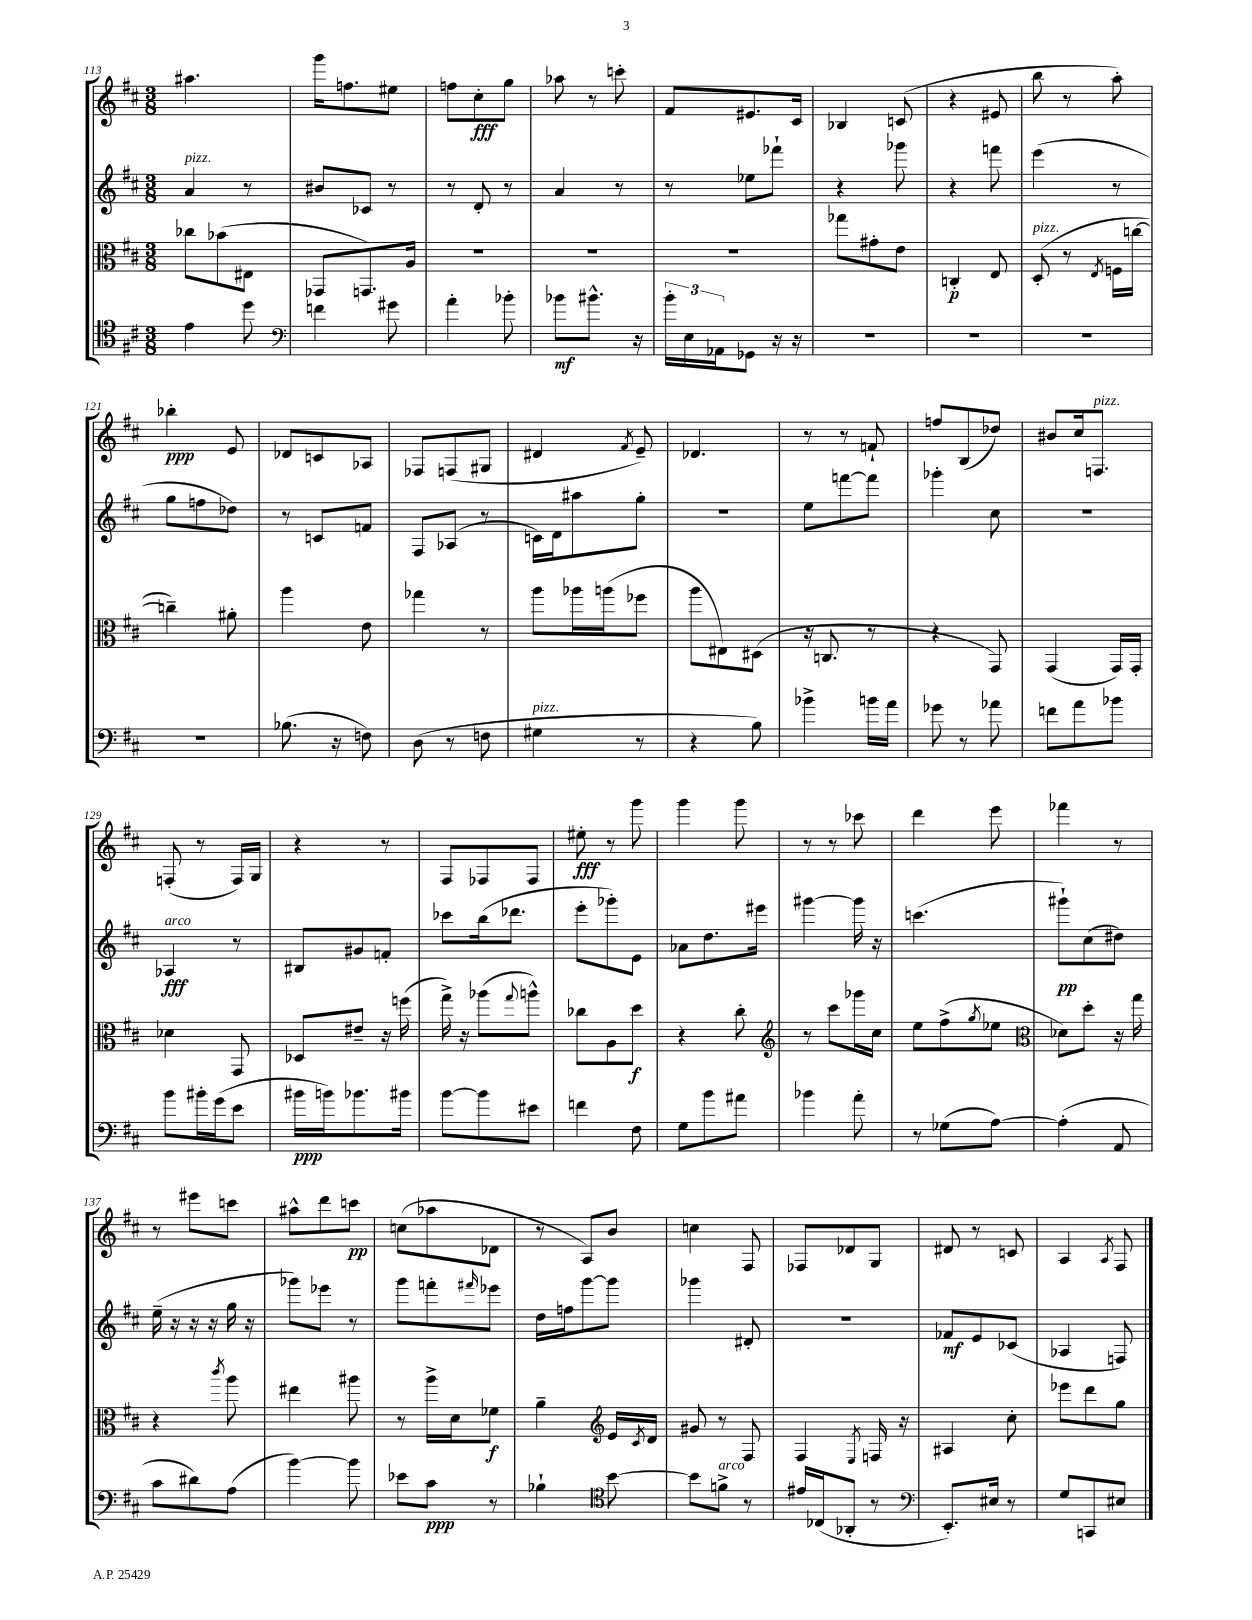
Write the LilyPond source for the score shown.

<<
\new StaffGroup <<
\new Staff = "s0" {
    \clef treble \key d \major \numericTimeSignature \time 3/8
    ais''4. |
    g'''16 f''8. eis''8 |
    f''8 cis''8-.\fff g''8 |
    aes''8 r8 c'''8-. |
    fis'8 eis'8. cis'16 |
    bes4 c'8( |
    r4 eis'8 |
    b''8 r8 a''8-.) |
    bes''4-.\ppp e'8 |
    des'8 c'8 aes8 |
    fes8 f8( gis8 |
    dis'4 \acciaccatura { fis'8 } e'8--) |
    des'4. |
    r8 r8 f'8-! |
    f''8 b8( des''8) |
    bis'8 cis''16 f8.^\markup { \italic "pizz." } |
    f8-.( r8 f16) g16 |
    r4 r8 |
    fis8 fes8 fes8 |
    eis''8-.\fff r8 g'''8 |
    g'''4 g'''8 |
    r8 r8 ces'''8 |
    d'''4 e'''8 |
    fes'''4 r8 |
    r8 eis'''8 c'''8 |
    ais''8-^ d'''8 c'''8\pp |
    c''8( aes''8 des'8 |
    r8 a8) b'8 |
    c''4 fis8 |
    fes8 des'8 g8 |
    dis'8 r8 c'8 |
    a4 \acciaccatura { a8 } fis8 \bar "|." |
}
\new Staff = "s1" {
    \clef treble \key d \major \numericTimeSignature \time 3/8
    a'4^\markup { \italic "pizz." } r8 |
    bis'8 ces'8 r8 |
    r8 d'8-. r8 |
    a'4 r8 |
    r8 ees''8 fes'''8-! |
    r4 ges'''8 |
    r4 f'''8 |
    e'''4( r8 |
    g''8 f''8 des''8) |
    r8 c'8 f'8 |
    fis8 aes8( r8 |
    c'16) d'16 ais''8 g''8-. |
    R4. |
    e''8 f'''8~ f'''8 |
    ges'''4-. cis''8 |
    R4. |
    aes4\fff^\markup { \italic "arco" } r8 |
    bis8 gis'8 f'8-. |
    ces'''8 b''16( des'''8. |
    e'''8-. ges'''8-.) e'8 |
    aes'8 d''8. eis'''16 |
    gis'''4~ gis'''16 r16 |
    c'''4.( |
    gis'''8-!\pp) cis''8( dis''8) |
    e''16--( r16 r16 r16 g''16 r16 |
    ges'''8) ees'''8 r8 |
    g'''8 f'''8-. \grace { fis'''16 } ees'''8 |
    d''16 f''16 g'''8~ g'''8 |
    ges'''4 dis'8-. |
    R4. |
    fes'8\mf e'8 ces'8( |
    aes4 f8) \bar "|." |
}
\new Staff = "s2" {
    \clef alto \key d \major \numericTimeSignature \time 3/8
    ces''8 bes'8( eis8 |
    ges,8 g,8.) a16 |
    R4. |
    R4. |
    R4. |
    ges''8 gis'8-. e'8 |
    c4-.\p e8 |
    d8-.^\markup { \italic "pizz." }( r8 \acciaccatura { e8 } f16 c''16~ |
    c''4--) ais'8-. |
    a''4 e'8 |
    ges''4 r8 |
    a''8 aes''16 a''16( fes''8 |
    a''8 eis8) dis8( |
    r16 c8. r8 |
    r4 g,8) |
    g,4( g,16) g,16-. |
    des'4 g,8 |
    des8 eis'8-- r16 f''16( |
    g''16->) r16 aes''8( \appoggiatura { g''8 } a''8-^) |
    ces''8 a8 d''8\f |
    r4 cis''8-. |
    \clef treble r8 cis'''8 ges'''16 cis''16 |
    e''8 fis''8->( \acciaccatura { g''8 } ees''8 |
    \clef alto des'8) d''8-. r16 g''16 |
    r4 \acciaccatura { cis'''8 } a''8 |
    eis''4 ais''8 |
    r8 a''16-> d'16 fes'8\f |
    a'4-- \clef treble e'16 \acciaccatura { cis'8 } d'16 |
    gis'8 r8 fis8 |
    fis4 \acciaccatura { e8 } f16 r16 |
    ais4 cis''8-. |
    ees'''8 d'''8 g''8 \bar "|." |
}
\new Staff = "s3" {
    \clef tenor \key d \major \numericTimeSignature \time 3/8
    e'4 d''8 |
    \clef bass f'4 gis'8 |
    a'4-. bes'8-. |
    bes'8\mf bis'8.-^ r16 |
    \tuplet 3/2 { b'16-. e16 aes,16 } ges,8 r16 r16 |
    R4. |
    R4. |
    R4. |
    R4. |
    bes8.( r16 f8) |
    d8( r8 f8 |
    gis4^\markup { \italic "pizz." } r8 |
    r4 b8) |
    bes'4-> b'16 a'16 |
    ges'8 r8 aes'8 |
    f'8 a'8 bes'8 |
    b'8 bis'16-. g'16( e'8 |
    bis'16\ppp b'16) bes'8. bis'16 |
    b'8~ b'8 eis'8 |
    f'4 fis8 |
    g8 b'8 ais'8 |
    bes'4 a'8-. |
    r8 ges8( a8~) |
    a4-.( a,8 |
    cis'8 dis'8) a8( |
    b'4~) b'8 |
    ees'8 cis'8\ppp r8 |
    bes4-! \clef tenor b'8~ |
    b'8 f'8->^\markup { \italic "arco" } r8 |
    eis'16 ces16( aes,8-. r8 |
    \clef bass e,8.-.) eis16 r8 |
    g8 c,8 eis8 \bar "|." |
}
>>
>>
\layout { \context { \Score currentBarNumber = #113 } }
